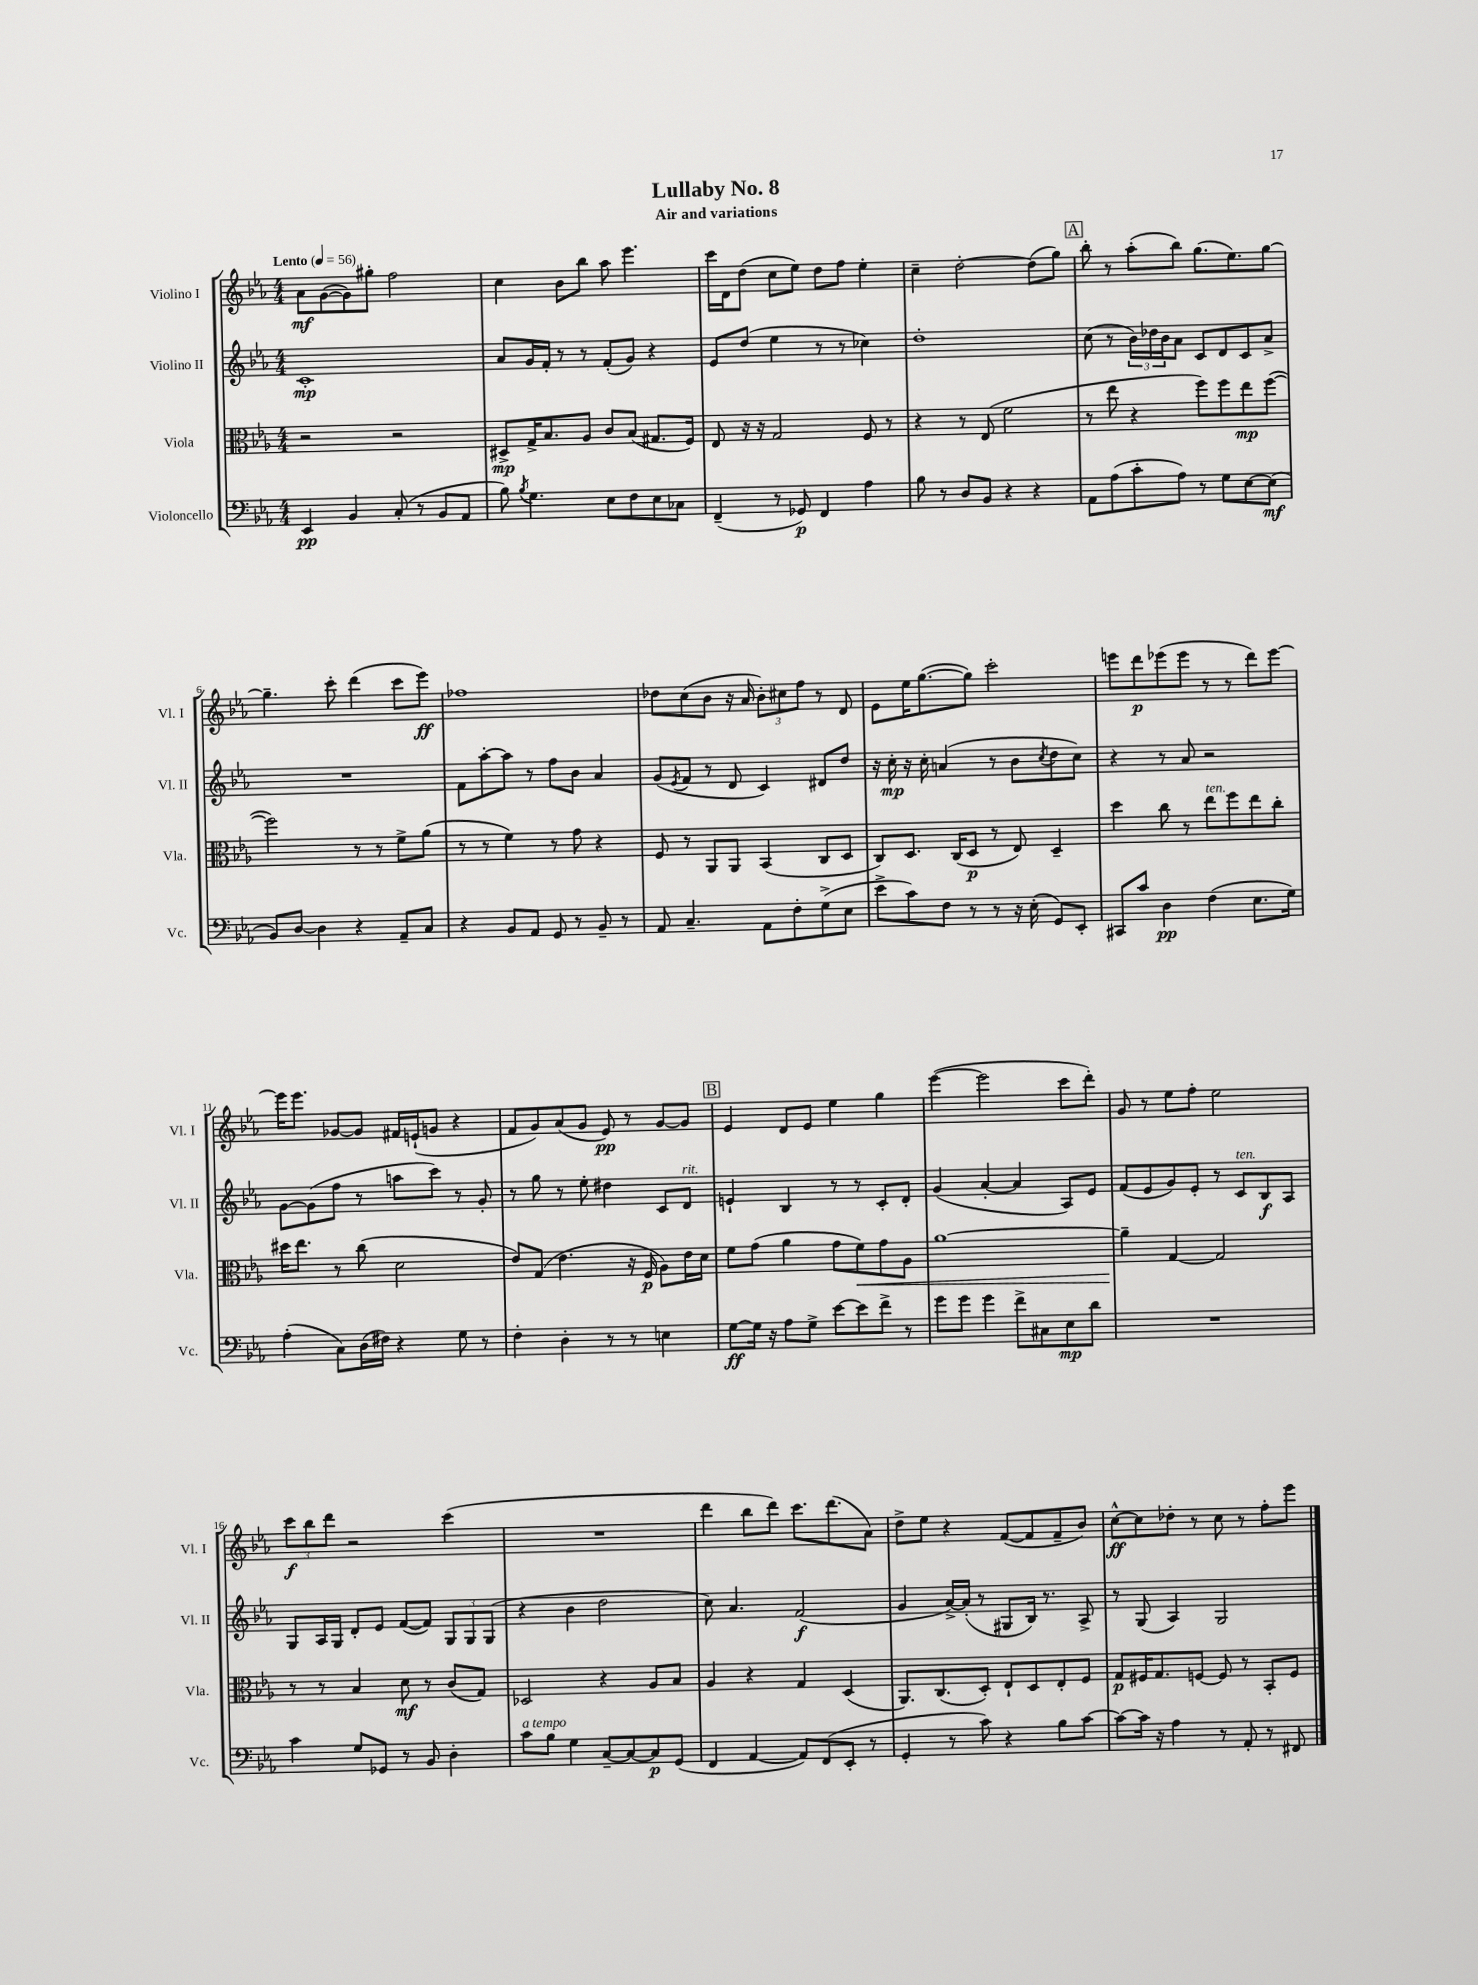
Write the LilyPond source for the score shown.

\header { title = "Lullaby No. 8" subtitle = "Air and variations" }
<<
\new StaffGroup <<
\new Staff = "s0" \with { instrumentName = "Violino I" shortInstrumentName = "Vl. I" } {
    \clef treble \key ees \major \numericTimeSignature \time 4/4 \tempo "Lento" 4 = 56
    aes'8\mf g'8~( g'8) gis''8-. f''2 |
    c''4 bes'8 bes''8 aes''8 ees'''4. |
    c'''16 d'16 d''8( c''8 ees''8) d''8 f''8 ees''4-. |
    c''4-- d''2~-. d''8( g''8) |
    \mark \markup { \box "A" } bes''8-. r8 aes''8-.( bes''8) g''8.( ees''8.) g''8~ |
    g''4.-- c'''8-. d'''4( c'''8 ees'''8\ff) |
    fes''1 |
    des''8 c''8( bes'8 r16 aes'16 \tuplet 3/2 { bes'8-.) cis''8 f''8 } r8 d'8 |
    ees'8 ees''16 g''8.~( g''8) c'''2-. |
    e'''8 d'''8\p ees'''8( ees'''8 r8 r8 d'''8) ees'''8~ |
    ees'''16 ees'''8. ges'8~ ges'8 fis'16 e'16-!( g'8 r4 |
    f'8 g'8) aes'8( g'8 ees'8\pp) r8 g'8~ g'8 |
    \mark \markup { \box "B" } ees'4 d'8 ees'8 ees''4 g''4 |
    ees'''4~( ees'''2 c'''8 d'''8-.) |
    g'8 r8 ees''8 f''8-. ees''2 |
    \tuplet 3/2 { c'''8\f bes''8 d'''8 } r2 c'''4( |
    R1 |
    d'''4 bes''8 d'''8) c'''8. d'''8.( aes'8) |
    d''8-> ees''8 r4 f'8~( f'8 f'8-- bes'8) |
    c''8~-^\ff c''8 des''8-. r8 c''8 r8 f''8-. ees'''8 \bar "|." |
}
\new Staff = "s1" \with { instrumentName = "Violino II" shortInstrumentName = "Vl. II" } {
    \clef treble \key ees \major \numericTimeSignature \time 4/4
    c'1-.\mp |
    aes'8 g'16 f'16-. r8 r8 f'8-.( g'8) r4 |
    ees'8 d''8( ees''4 r8 r8 ces''4) |
    d''1-. |
    \mark \markup { \box "A" } c''8( r8 \tuplet 3/2 { bes'16) des''16 bes'16 } aes'8 c'8 d'8 c'8 aes'8-> |
    R1 |
    f'8 aes''8~-. aes''8 r8 f''8 bes'8 aes'4 |
    g'8( \acciaccatura { ees'8 } f'8 r8 d'8 c'4) dis'8 d''8 |
    r16 c''16-.\mp r16 c''16-. a'4( r8 bes'8 \acciaccatura { c''8 } d''8 c''8) |
    r4 r8 aes'8 r2 |
    g'8~ g'8( f''8 r8 a''8 c'''8) r8 g'8-. |
    r8 g''8 r8 ees''8-. dis''4 c'8 d'8^\markup { \italic "rit." } |
    \mark \markup { \box "B" } e'4-! bes4 r8 r8 c'8-. d'8-. |
    g'4( aes'4~-. aes'4 aes8) ees'8 |
    f'8( ees'8 g'8) ees'8-. r8 c'8^\markup { \italic "ten." } bes8\f aes8 |
    g8 aes16 g16 d'8-. ees'8 f'8~( f'8) \tuplet 3/2 { g8 g8 g8( } |
    r4 bes'4 d''2 |
    c''8) aes'4. f'2\f( |
    g'4 aes'16~->) aes'16-.( r8 gis8 bes16) r8. aes8-> |
    r8 g8( aes4) g2 \bar "|." |
}
\new Staff = "s2" \with { instrumentName = "Viola" shortInstrumentName = "Vla." } {
    \clef alto \key ees \major \numericTimeSignature \time 4/4
    r2 r2 |
    dis8->\mp g16-> bes8. aes8 c'8 bes8( gis8. f16) |
    ees8 r16 r16 g2 f8 r8 |
    r4 r8 ees8( f'2 |
    \mark \markup { \box "A" } r8 ees''8 r4 f''8) f''8 ees''8\mp f''8~( |
    f''2) r8 r8 f'8-> aes'8( |
    r8 r8 f'4) r8 g'8 r4 |
    f8 r8 aes,8 aes,8 bes,4( c8 d8 |
    c8) d8. c16( d8\p r8 ees8) d4-- |
    d''4 c''8 r8 ees''8^\markup { \italic "ten." } f''8 ees''8 c''8-. |
    dis''16 ees''8. r8 c''8( d'2 |
    ees'8) g8( ees'4. r16 f16\p aes8) ees'16 d'16 |
    \mark \markup { \box "B" } f'8 g'8( aes'4 g'8 f'8\<) g'8 aes8 |
    aes'1~ |
    aes'4--\! g4~ g2 |
    r8 r8 bes4 d'8\mf r8 c'8( g8) |
    des2 r4 aes8 bes8 |
    aes4 r4 g4 d4( |
    aes,8.) c8.( d8-.) ees8-! d8 ees8-. f8 |
    g8\p fis16 g8. f8~ f8 r8 bes,8-. f8 \bar "|." |
}
\new Staff = "s3" \with { instrumentName = "Violoncello" shortInstrumentName = "Vc." } {
    \clef bass \key ees \major \numericTimeSignature \time 4/4
    ees,4\pp bes,4 c8-.( r8 bes,8 aes,8 |
    bes8) \acciaccatura { bes8 } g4. ees8 f8 ees8 ces8 |
    f,4--( r8 ges,8\p) f,4 aes4 |
    bes8 r8 d8 bes,8 r4 r4 |
    \mark \markup { \box "A" } aes,8 aes8( c'8-. aes8) r8 g8 ees8~ ees8\mf( |
    bes,8) d8~ d4 r4 aes,8-- c8 |
    r4 bes,8 aes,8 g,8 r8 bes,8-- r8 |
    aes,8 c4.-- aes,8 f8-. g8->( ees8 |
    ees'8-> c'8) f8 r8 r8 r16 ees16-.( g,8) ees,8-. |
    cis,8 c'8 d4\pp f4( ees8. g16) |
    aes4-.( c8) d16( fis16) r4 g8 r8 |
    f4-. d4-. r8 r8 e4 |
    \mark \markup { \box "B" } g8~\ff g16 r16 aes8 g8-> ees'8~ ees'8 f'8-> r8 |
    g'8 g'8 g'4 f'8-> cis8 ees8\mp d'8 |
    R1 |
    c'4 g8 ges,8 r8 bes,8 d4-. |
    c'8^\markup { \italic "a tempo" } bes8 g4 c8~-- c8~ c8\p g,8( |
    f,4 aes,4~ aes,8) f,8( ees,8-. r8 |
    g,4-. r8 c'8) r4 bes8 c'8~ |
    c'8~ c'16 r16 aes4 r8 aes,8-. r8 fis,8 \bar "|." |
}
>>
>>
